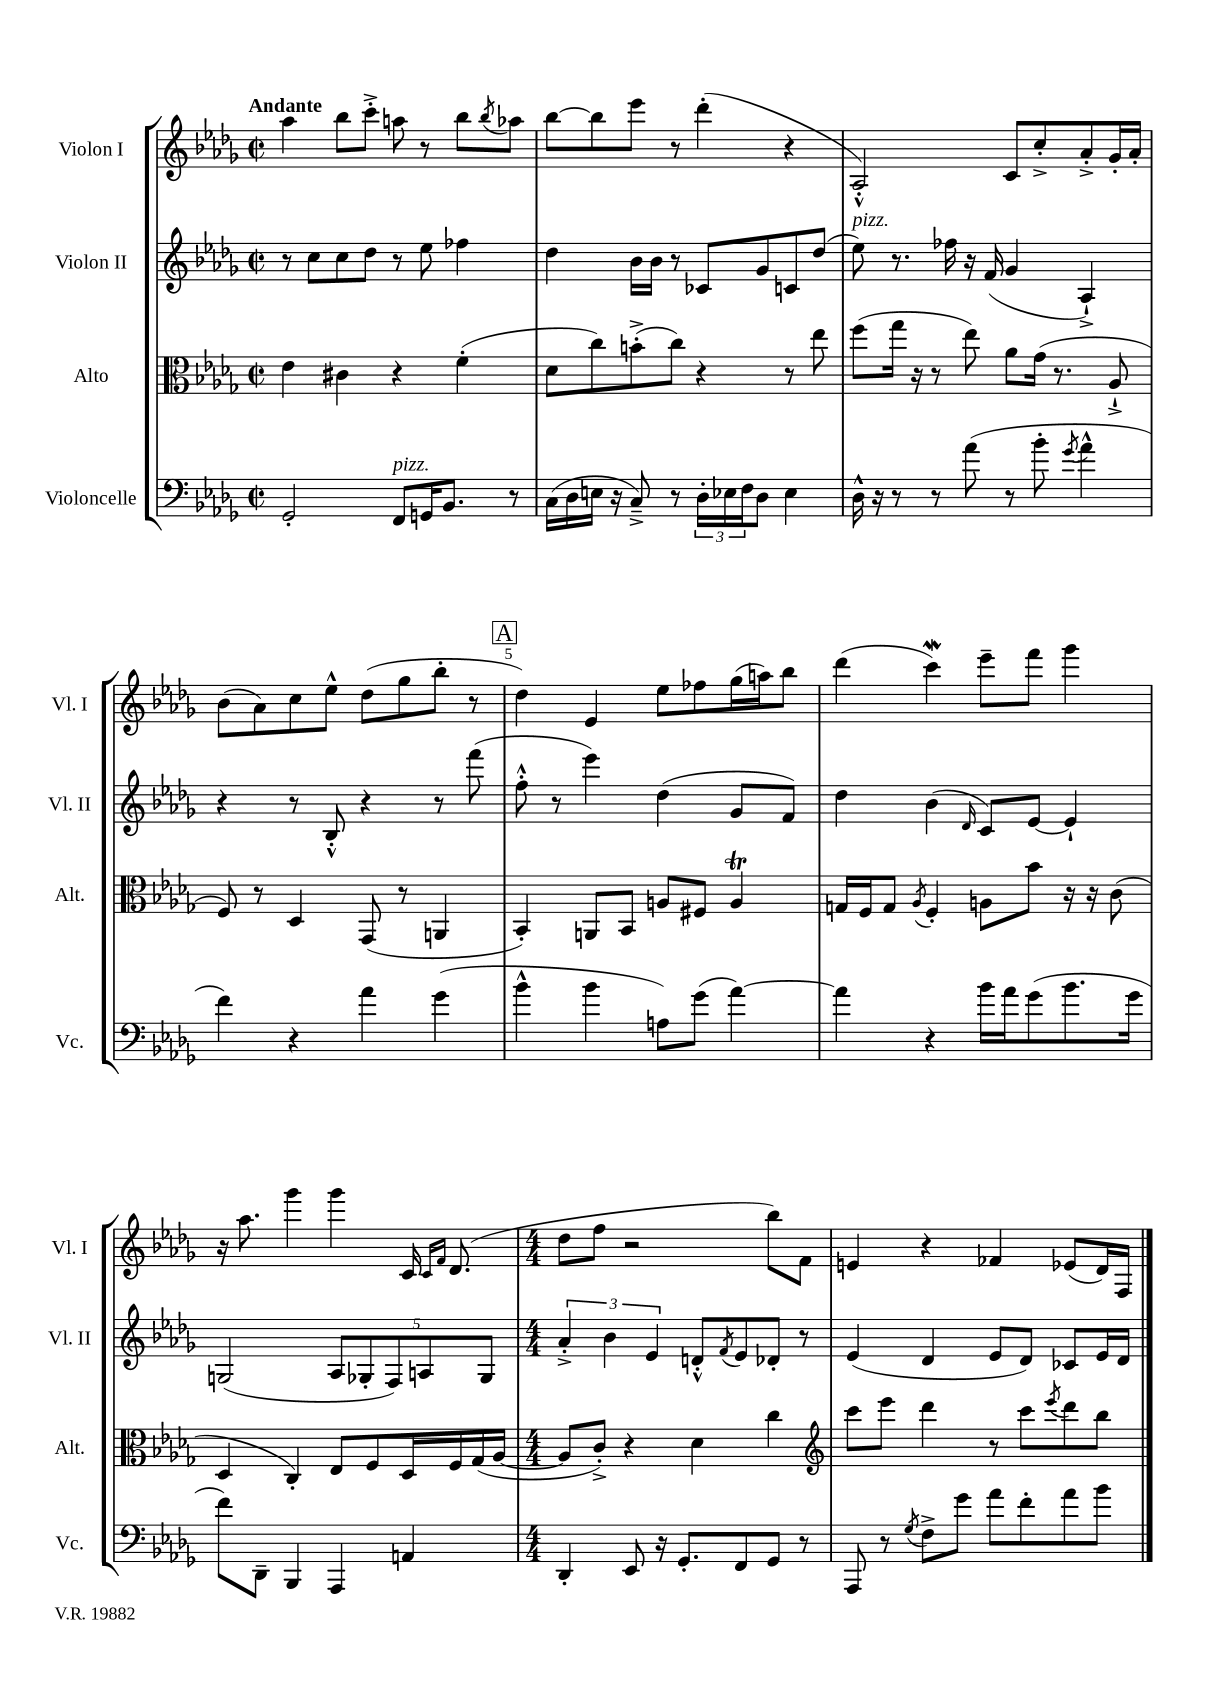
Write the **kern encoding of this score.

**kern	**kern	**kern	**kern
*staff4	*staff3	*staff2	*staff1
*clefF4	*clefC3	*clefG2	*clefG2
*k[b-e-a-d-g-]	*k[b-e-a-d-g-]	*k[b-e-a-d-g-]	*k[b-e-a-d-g-]
*M2/2	*M2/2	*M2/2	*M2/2
*met(c|)	*met(c|)	*met(c|)	*met(c|)
2GG-'	4e-	8r	4aa-
.	.	8cc	.
.	4c#	8cc	8bb-
.	.	8dd-	8ccc'^
8FF	4r	8r	8aa
16GG	.	8ee-	8r
8.BB-	.	.	.
.	(4f'	4ff-	8bb-
.	.	.	8qbb-
8r	.	.	8aa-
=	=	=	=
(16C	8d-	4dd-	[8bb-
16D-	.	.	.
16E	8cc)	.	8bb-]
16r	.	.	.
8C~^)	(8b'^	16b-	8eee-
.	.	16b-	.
8r	8cc)	8r	8r
24D-'	4r	8c-	(4ddd-'
24E-	.	.	.
24F	.	.	.
8D-	.	8g-	.
4E-	8r	8c	4r
.	8ee-	(8dd-	.
=	=	=	=
16D-^^	(8ff	8ee-)	2A-'^^)
16r	.	.	.
8r	16gg-	8.r	.
.	16r	.	.
8r	8r	.	.
.	.	16ff-	.
(8a-	8ee-)	16r	.
.	.	(16f	.
8r	8a-	4g-	8c
8b-'	(16g-	.	8cc'^
.	8.r	.	.
8qg-	.	.	.
4a-^^	.	4A-`^)	8a-'^
.	8A-`^	.	16g-'
.	.	.	16a-'
=	=	=	=
4f)	8F)	4r	(8b-
.	8r	.	8a-)
4r	4D-	8r	8cc
.	.	8B-'^^	8ee-^^
4a-	(8GG-	4r	(8dd-
.	8r	.	8gg-
(4g-	4AA	8r	8bb-'
.	.	(8fff	8r
=	=	=	=
4b-^^	4BB-')	8ff'^^	4dd-)
.	.	8r	.
4b-	8AA	4eee-)	4e-
.	8BB-	.	.
8A)	8A	(4dd-	8ee-
(8g-	8F#	.	8ff-
[4a-)	4A	8g-	(16gg-
.	.	.	16aa)
.	.	8f)	8bb-
=	=	=	=
4a-]	16G	4dd-	(4ddd-
.	16F	.	.
.	8G	.	.
.	8qA-	.	.
4r	4F'	(4b-	4ccc)
.	.	16qqd-	.
16b-	8A	8c)	8eee-~
16a-	.	.	.
(8g-	8b-	[8e-	8fff
8.b-	16r	4e-`]	4ggg-
.	16r	.	.
.	(8c	.	.
16g-	.	.	.
=	=	=	=
8f)	4D-	(2G	16r
.	.	.	8.aa-
8DD-~	.	.	.
4BBB-	4C')	.	4ggg-
4AAA-	8E-	10A-	4ggg-
.	.	10G-'	.
.	8F	.	.
.	.	10F)	.
4AA	16D-	.	16c
.	.	10A	.
.	.	.	16qqc
.	.	.	16qqf
.	16F	.	(8.d-
.	(16G-	.	.
.	.	10G-	.
.	[16A-	.	.
=	=	=	=
*M4/4	*M4/4	*M4/4	*M4/4
4DD-'	8A-]	6a-'^	8dd-
.	8c'^)	.	8ff
.	.	6b-	.
8EE-	4r	.	2r
.	.	6e-	.
16r	.	.	.
8.GG-'	.	.	.
.	4d-	8d'^^	.
.	.	8qf	.
8FF	.	8e-	.
8GG-	4cc	8d-'	8bb-)
8r	.	8r	8f
=	=	=	=
*	*clefG2	*	*
8AAA-	8ccc	(4e-	4e
8r	8eee-	.	.
8qG-	.	.	.
8F^	4ddd-	4d-	4r
8g-	.	.	.
8a-	8r	8e-	4f-
8f'	8ccc	8d-)	.
.	8qeee-	.	.
8a-	8ddd-	8c-	(8e-
8b-	8bb-	16e-	16d-)
.	.	16d-	16F
==	==	==	==
*-	*-	*-	*-
